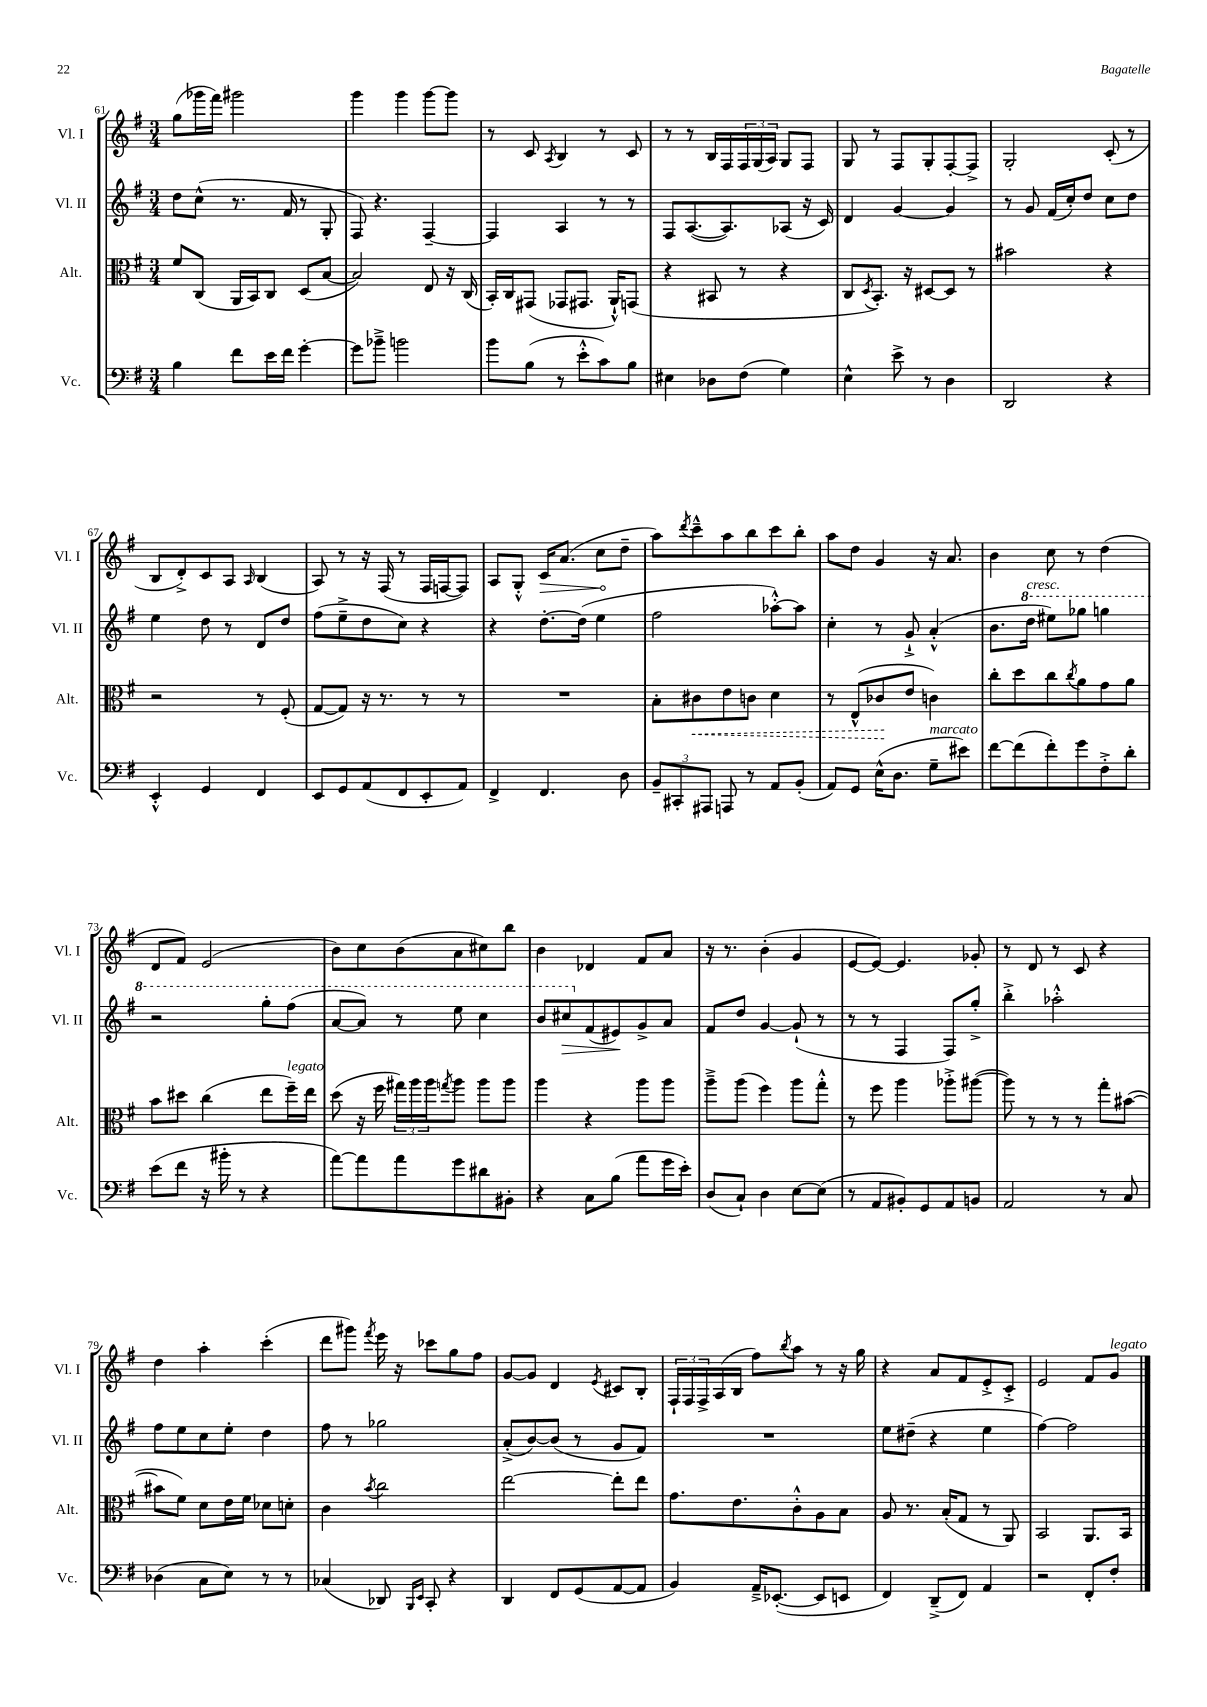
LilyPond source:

<<
\new StaffGroup <<
\new Staff = "s0" \with { instrumentName = "Vl. I" shortInstrumentName = "Vl. I" } {
    \clef treble \key g \major \numericTimeSignature \time 3/4
    g''8( ges'''16 fis'''16) gis'''2 |
    g'''4 g'''4 g'''8~ g'''8 |
    r8 c'8 \acciaccatura { a8 } b4 r8 c'8 |
    r8 r8 b16 fis16 \tuplet 3/2 { fis16 g16( a16) } g8 fis8 |
    g8 r8 fis8 g8-. fis8~-. fis8-> |
    g2-. c'8-.( r8 |
    b8 d'8-.->) c'8 a8 \grace { a16 } b4( |
    a8) r8 r16 fis16( r8 fis16 f16~ f8) |
    a8 g8-.-^ \once \override Hairpin.circled-tip = ##t c'16\> a'8.( c''8\! d''8-- |
    a''8) \acciaccatura { d'''8 } c'''8---^ a''8 b''8 c'''8 b''8-. |
    a''8 d''8 g'4 r16 a'8. |
    b'4 c''8 r8 d''4( |
    d'8 fis'8) e'2( |
    b'8) c''8 b'8( a'8 cis''8) b''8 |
    b'4 des'4 fis'8 a'8 |
    r16 r8. b'4-.( g'4 |
    e'8~ e'8~) e'4. ges'8-. |
    r8 d'8 r8 c'8 r4 |
    d''4 a''4-. c'''4-.( |
    d'''8 gis'''8) \acciaccatura { fis'''8 } e'''16 r16 ces'''8 g''8 fis''8 |
    g'8~ g'8 d'4 \acciaccatura { e'8 } cis'8 b8-. |
    \tuplet 3/2 { fis16-! fis16 fis16-> } a16( b16 fis''8) \acciaccatura { b''8 } a''8 r8 r16 g''16 |
    r4 a'8 fis'8 e'8-.-> c'8-.-> |
    e'2 fis'8 g'8^\markup { \italic "legato" } \bar "|." |
}
\new Staff = "s1" \with { instrumentName = "Vl. II" shortInstrumentName = "Vl. II" } {
    \clef treble \key g \major \numericTimeSignature \time 3/4
    d''8 c''8-^( r8. fis'16 r8 g8-. |
    fis8) r4. fis4~-- |
    fis4 a4 r8 r8 |
    fis8 a8.~( a8.) aes8( r16 c'16) |
    d'4 g'4~ g'4 |
    r8 g'8 fis'16( c''16-.) d''8 c''8 d''8 |
    e''4 d''8 r8 d'8 d''8 |
    fis''8( e''8---> d''8 c''8) r4 |
    r4 d''8.~-. d''16( e''4 |
    fis''2 aes''8~-.-^) aes''8 |
    c''4-. r8 g'8-!-> a'4-.-^( |
    b'8. \ottava #1 d'''16^\markup { \italic "cresc." } eis'''8) ges'''8 g'''4 |
    r2 g'''8-. fis'''8( |
    a''8~ a''8) r8 e'''8 c'''4 |
    b''8 cis'''8\> \ottava #0 fis'8( eis'8\!) g'8-> a'8 |
    fis'8 d''8 g'4~ g'8-!( r8 |
    r8 r8 fis4 fis8) g''8-.-> |
    b''4-.-> aes''2-.-^ |
    fis''8 e''8 c''8 e''8-. d''4 |
    fis''8 r8 ges''2 |
    a'8-.->( b'8~) b'8( r8 g'8 fis'8) |
    R2. |
    e''8 dis''8--( r4 e''4 |
    fis''4~) fis''2 \bar "|." |
}
\new Staff = "s2" \with { instrumentName = "Alt." shortInstrumentName = "Alt." } {
    \clef alto \key g \major \numericTimeSignature \time 3/4
    fis'8 c8( a,16 b,16) c8 d8( b8~ |
    b2) e8 r16 c16( |
    b,16-.) c16 gis,8( ges,8 gis,8. a,16-!-^) g,8( |
    r4 bis,8 r8 r4 |
    c8 \acciaccatura { d8 } b,8.-.) r16 dis8~ dis8 r8 |
    bis'2 r4 |
    r2 r8 fis8-.( |
    g8~ g8) r16 r8. r8 r8 |
    R2. |
    b8-. \once \override Hairpin.style = #'dashed-line cis'8\< e'8 c'8 d'4 |
    r8 e8-^( ces'8\! e'8 c'4) |
    c''8-. d''8 c''8 \acciaccatura { c''8 } a'8 g'8 a'8 |
    b'8 dis''8 c''4( e''8 fis''16--^\markup { \italic "legato" }) e''16 |
    d''8( r16 fis''16 \tuplet 3/2 { gis''16) a''16 a''16 } \acciaccatura { g''8 } a''8 a''8 a''8 |
    a''4 r4 a''8 a''8 |
    a''8---> a''8( fis''4) a''8 g''8-.-^ |
    r8 fis''8 a''4 aes''8-.-> ais''8~( |
    ais''8) r8 r8 r8 g''8-. bis'8~( |
    bis'8 fis'8) d'8 e'16 fis'16 des'8 d'8-. |
    c'4 \acciaccatura { b'8 } c''2 |
    e''2~ e''8-. e''8 |
    g'8. e'8. c'8-.-^ a8 b8 |
    a8 r8. b16-.( g8 r8 a,8) |
    b,2 a,8. b,16 \bar "|." |
}
\new Staff = "s3" \with { instrumentName = "Vc." shortInstrumentName = "Vc." } {
    \clef bass \key g \major \numericTimeSignature \time 3/4
    b4 fis'8 e'16 fis'16 g'4~-. |
    g'8 bes'8---> b'2 |
    b'8 b8( r8 e'8-.-^ c'8) b8 |
    eis4 des8 fis8( g4) |
    e4-^ e'8-> r8 d4 |
    d,2 r4 |
    e,4-.-^ g,4 fis,4 |
    e,8 g,8 a,8( fis,8 e,8-. a,8) |
    fis,4-> fis,4. d8 |
    \tuplet 3/2 { b,8-- cis,8-. ais,,8 } a,,8 r8 a,8 b,8-.( |
    a,8) g,8 e16-^( d8. g8--^\markup { \italic "marcato" } eis'8) |
    fis'8~ fis'8( fis'8-.) g'8 fis8-.-> d'8-. |
    e'8( fis'8 r16 bis'16-. r8 r4 |
    a'8~) a'8 a'8 g'8 dis'8 bis,8-. |
    r4 c8 b8( a'8 g'16 e'16-.) |
    d8( c8-!) d4 e8~ e8( |
    r8 a,8 bis,8-.) g,8 a,8 b,8 |
    a,2 r8 c8 |
    des4( c8 e8) r8 r8 |
    ces4( des,8) \grace { b,,16 e,16 } c,8-. r4 |
    d,4 fis,8 g,8( a,8~ a,8 |
    b,4) a,16---> ees,8.~-.( ees,8 e,8 |
    fis,4) d,8--->( fis,8) a,4 |
    r2 fis,8-. fis8-. \bar "|." |
}
>>
>>
\layout { \context { \Score currentBarNumber = #61 } }
